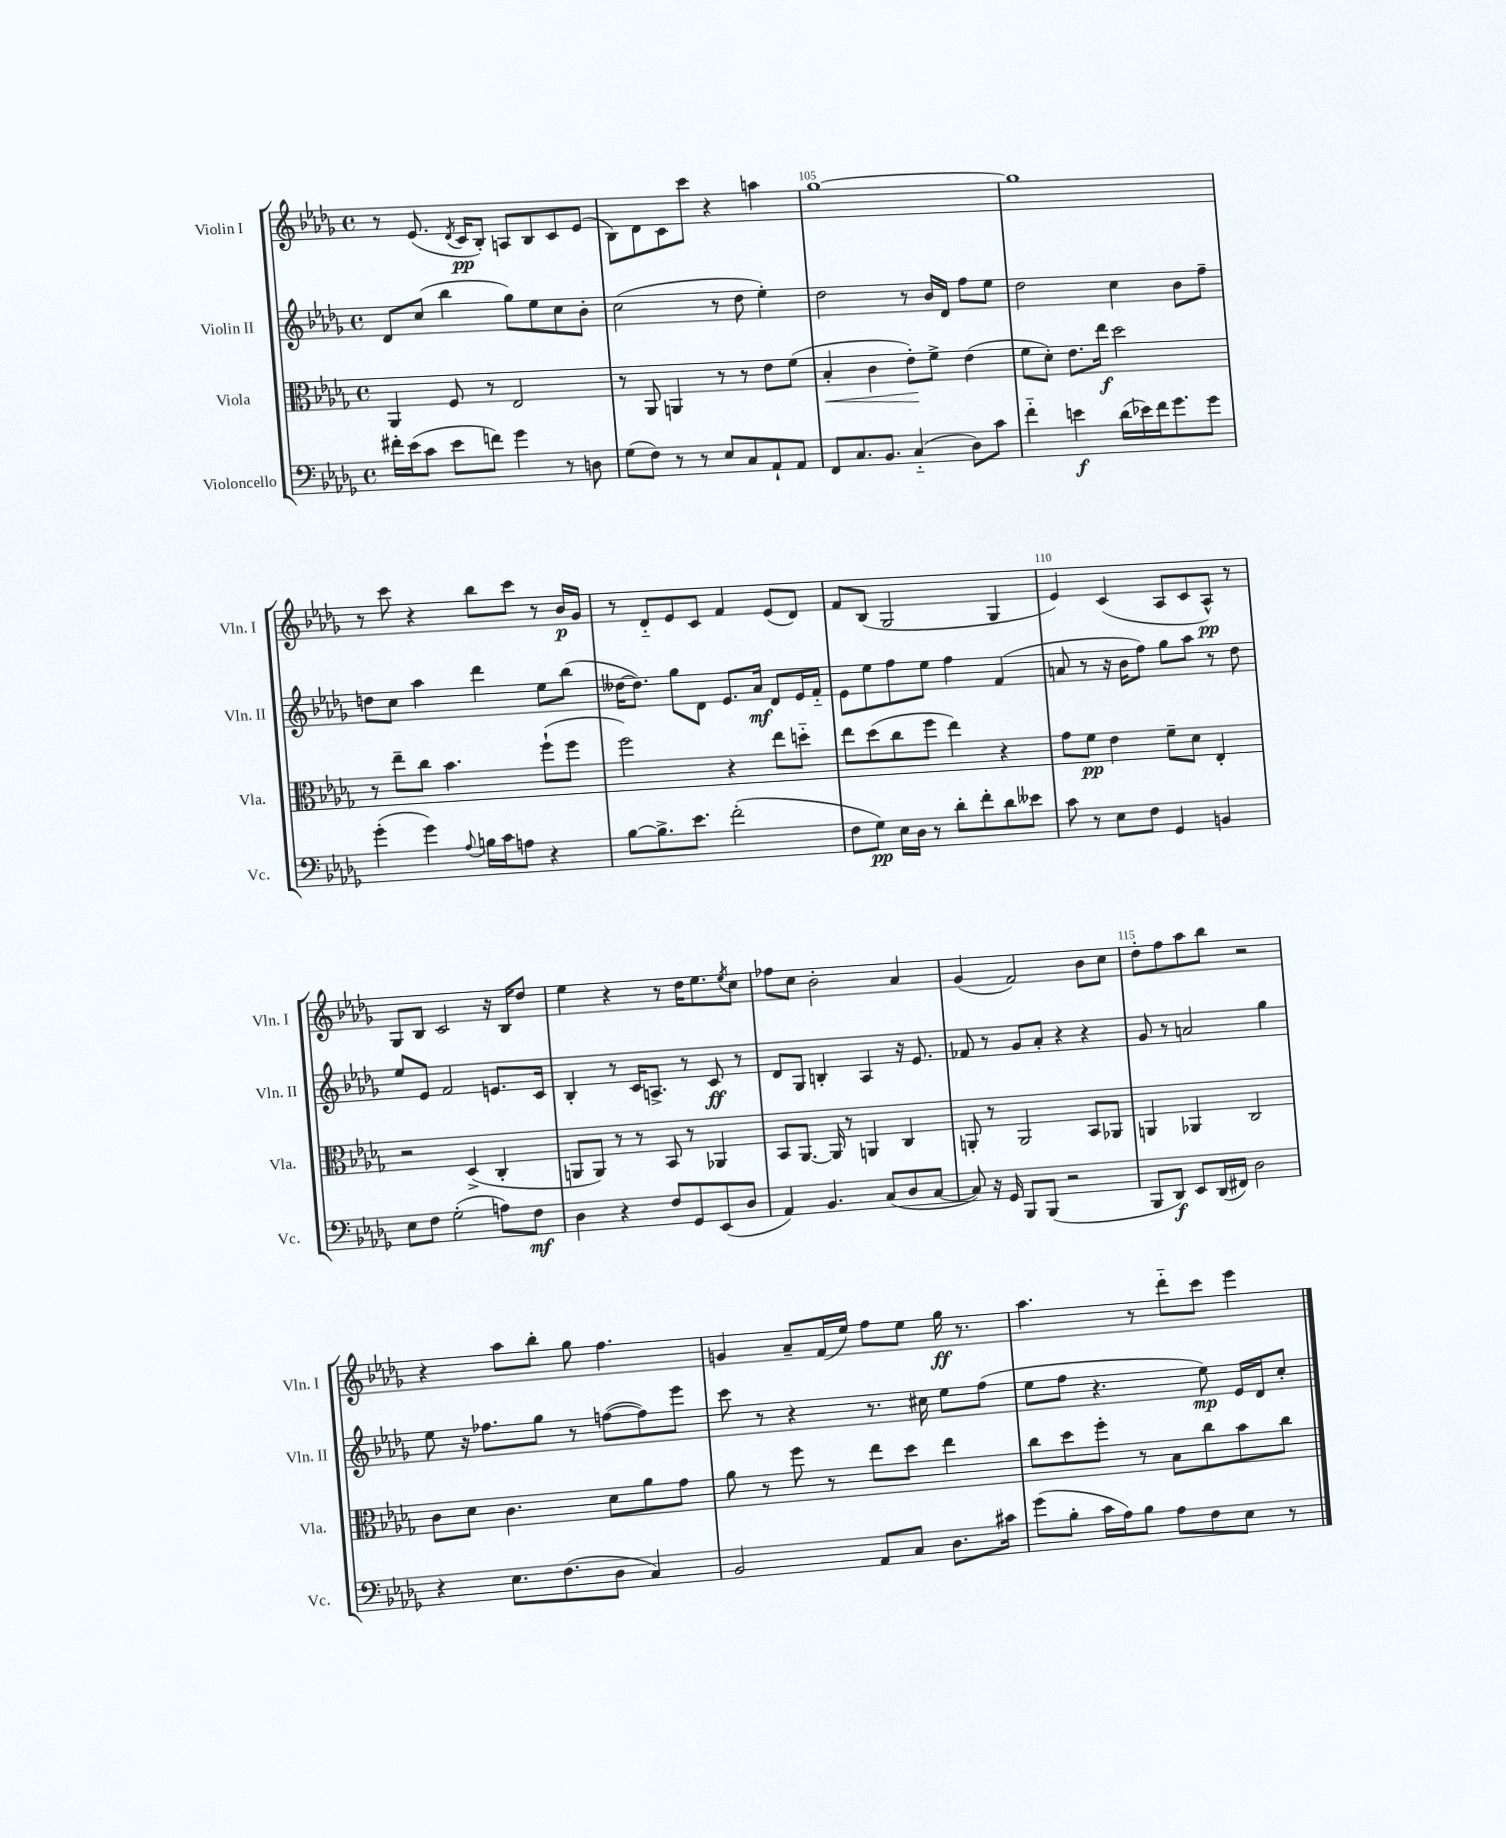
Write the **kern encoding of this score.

**kern	**kern	**kern	**kern
*staff4	*staff3	*staff2	*staff1
*clefF4	*clefC3	*clefG2	*clefG2
*k[b-e-a-d-g-]	*k[b-e-a-d-g-]	*k[b-e-a-d-g-]	*k[b-e-a-d-g-]
*M4/4	*M4/4	*M4/4	*M4/4
*met(c)	*met(c)	*met(c)	*met(c)
16f#'	4AA-	8d-	8r
(16e-	.	.	.
8c	.	(8cc	(8.e-
8e-	8F	4bb-	.
.	.	.	8qd-
.	.	.	16c
8f)	8r	.	8B-')
4g-	2E-	8gg-)	8A
.	.	8ee-	8B-
8r	.	8cc	8c
8D	.	8b-'	(8e-
=	=	=	=
(8G-	8r	(2cc	8B-)
8F)	8AA-	.	8d-
8r	4AA	.	8c
8r	.	.	8ccc
8E-	8r	8r	4r
8C	8r	8dd-	.
8AA-`	8e-	4ee-')	4aa
8AA-	(8f	.	.
=	=	=	=
8FF	4B-'	2dd-	[1gg-
8.C	.	.	.
.	4c	.	.
8.BB-	.	.	.
(4C'~	8e-')	8r	.
.	8f^	16b-	.
.	.	16d-	.
8D-)	(4e-	8ff	.
8c	.	8ee-	.
=	=	=	=
4f'~	8f	2dd-	1gg-]
.	8d-')	.	.
4e	8.e-	.	.
.	16ee-	.	.
(16d-	2dd-	4cc	.
16e-)	.	.	.
16f	.	.	.
8.g-	.	.	.
.	.	8b-	.
8g-	.	8ff~	.
=	=	=	=
(4g-'	8r	8dd	8r
.	8ee-~	8cc	8ccc
4g-)	8cc	4aa-	4r
.	4.b-	.	.
8qqA-	.	.	.
16B	.	4ddd-	8bb-
16c	.	.	.
8A	.	.	8ccc
4r	(8ff`	8ee-	8r
.	8ff	(8bb-	16b-
.	.	.	16g-
=	=	=	=
[8B-	2ff)	[16dd--	8r
.	.	8.dd--])	.
8.B-^]	.	.	8d-'~
.	.	8gg-	8e-
8.e-	.	.	.
.	.	8d-	8c
(2f'	4r	8.e-	4f
.	.	16a-	.
.	8ee-	8d-	(8e-
.	8dd'~	16e-	8d-)
.	.	16f'~	.
=	=	=	=
8F	8ee-	8e-	8f
8G-)	(8dd-	8ee-	(8B-
16E-	8cc	8ff	2G-
16D-	.	.	.
8r	8ff	8ee-	.
8d-'	4ee-)	4ff	.
8f'	.	.	.
8d-	4r	(4f	4G-
8e--	.	.	.
=	=	=	=
8c	8g-	8a	4e-)
8r	8f	8r	.
8E-	4e-	16r	(4c
.	.	16b-	.
8F	.	8ff)	.
4GG-	8f~	8gg-	8A-
.	8d-	8aa-	8c
4BB	4E-'	8r	8A-^^)
.	.	8dd-	8r
=	=	=	=
8E-	2r	8ee-	8G-
8F	.	8e-	8B-
(2G-'	.	2f	2c
.	(4D-^	.	.
8A)	4C'	8.e	16r
.	.	.	16B-
8F	.	.	8dd-
.	.	16c	.
=	=	=	=
4D-	8AA	4B-'	4ee-
.	8AA)	.	.
4r	8r	8r	4r
.	8r	16c	.
.	.	8.A^	.
8F	8BB-	.	8r
8GG-	8r	8r	16dd-
.	.	.	8.ee-
(8EE-	4AA-	8c	.
.	.	.	8qee-
8D-	.	8r	8cc
=	=	=	=
4AA-)	8BB-	8d-	8ff-
.	[8.AA-	8G-	8cc
4.BB-	.	4B'	2b-'
.	16AA-]	.	.
.	8r	.	.
.	4AA	4A-	.
(8C	.	.	.
8D-	4C	16r	4a-
.	.	8.e-	.
[8C	.	.	.
=	=	=	=
8C])	8AA'	8f-	(4g-
16r	8r	8r	.
16GG-	.	.	.
8BBB-	2AA	8g-	2f)
(8BBB-	.	8a-'	.
2r	.	4r	.
.	8BB-	4r	8b-
.	8AA-	.	8cc
=	=	=	=
8BBB-	4AA	8g-	8dd-'
8DD-)	.	8r	8ff
8EE-	4AA-	2a	8aa-
(16DD-	.	.	8bb-
16FF#)	.	.	.
2D-	2C	.	2r
.	.	4gg-	.
=	=	=	=
4r	8c	8ee-	4r
.	8d-	16r	.
.	.	8.ff-	.
8.E-	4.c	.	8aa-
.	.	8gg-	8bb-'
(8.F	.	.	.
.	.	8r	8gg-
8D-	8d-	([8ff	4.ff
4C)	8a-	8ff])	.
.	8g-	8eee-	.
=	=	=	=
2BB-	8a-	8ccc	4g
.	8r	8r	.
.	8ff	4r	8a-~
.	8r	.	(16f
.	.	.	16ee-)
8AA-	8ee-	8.r	8ff
8C	8dd-	.	8ee-
.	.	16cc#	.
8.D-	4ee-	8ee-	16gg-
.	.	.	8.r
.	.	(8ff	.
16c#	.	.	.
=	=	=	=
(8g-	8cc	8ee-	4.aa-
8B-'	8dd-	8ff	.
16c	8ff'	4.r	.
16A-)	.	.	.
8B-	8r	.	8r
8A-	8B-	.	8ddd-'~
8F	8cc	8ee-)	8ccc
8E-	8b-	16e-	4eee-
.	.	16d-	.
8r	8cc	8cc'	.
==	==	==	==
*-	*-	*-	*-
